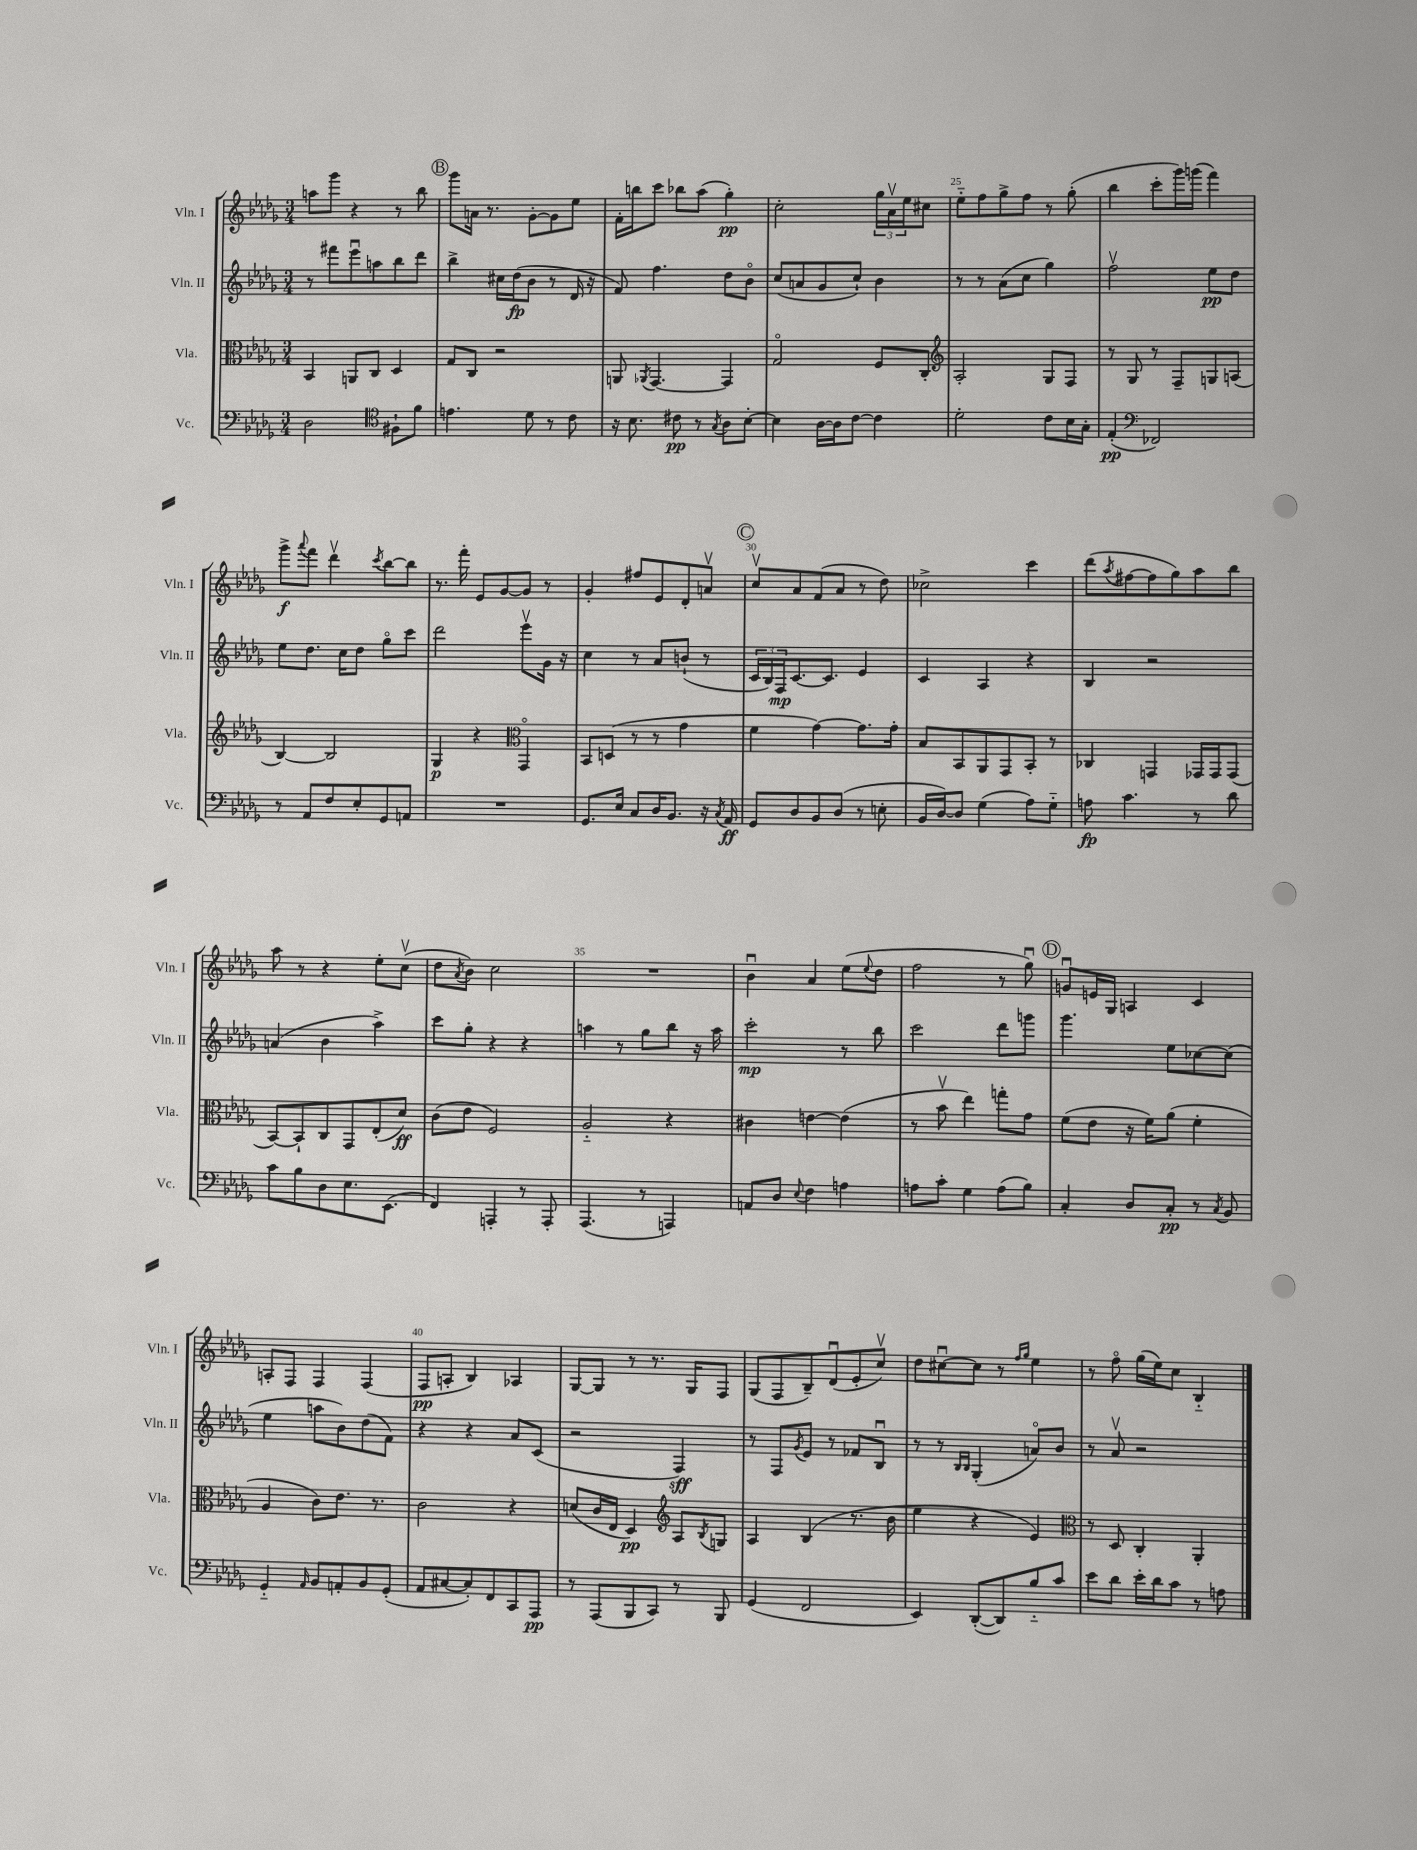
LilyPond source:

<<
\new StaffGroup <<
\new Staff = "s0" \with { instrumentName = "Vln. I" shortInstrumentName = "Vln. I" } {
    \clef treble \key des \major \numericTimeSignature \time 3/4
    a''8 ges'''8 r4 r8 bes''8 |
    \mark \markup { \circle "B" } ges'''8 a'16 r8. ges'8~-. ges'8 ees''8 |
    f'16-. b''16 c'''8 bes''8 aes''8( ges''4-.\pp) |
    c''2-. \tuplet 3/2 { ges''16 aes'16\upbow ees''16 } cis''8 |
    ees''8-_ f''8 ges''8-> f''8 r8 ges''8-.( |
    bes''4 c'''8-. ges'''16) g'''16( f'''4) |
    ges'''8->\f \appoggiatura { aes'''8 } f'''8 des'''4\upbow \acciaccatura { c'''8 } bes''8~ bes''8 |
    r8. f'''16-. ees'8 ges'8~ ges'8 r8 |
    ges'4-. fis''8 ees'8 des'8-. a'8\upbow |
    \mark \markup { \circle "C" } c''8\upbow aes'8 f'8( aes'8 r8 des''8) |
    ces''2-> c'''4 |
    des'''8( \acciaccatura { aes''8 } fis''8~ fis''8 ges''8) aes''8 bes''8 |
    aes''8 r8 r4 ees''8-. c''8\upbow( |
    des''8 \acciaccatura { aes'8 } bes'8) c''2 |
    R2. |
    bes'4\downbow aes'4 ees''8( \appoggiatura { ees''8 } des''8 |
    f''2 r8 ges''8\downbow) |
    \mark \markup { \circle "D" } g'8\downbow e'16 ges16 a4 c'4 |
    a8-. f8 f4 f4( |
    f8\pp a8-. bes4) aes4 |
    ges8~ ges8 r8 r8. ges16 f8 |
    ges8( f8 bes8--) des'8\downbow( ees'8-. c''8\upbow) |
    des''8 cis''8~\downbow cis''8 r8 \grace { f''16 ges''16 } ees''4 |
    r8 f''8\flageolet ges''16( ees''16) c''8 bes4-_ \bar "|." |
}
\new Staff = "s1" \with { instrumentName = "Vln. II" shortInstrumentName = "Vln. II" } {
    \clef treble \key des \major \numericTimeSignature \time 3/4
    r8 fis'''8 ees'''8\downbow a''8 bes''8 des'''8 |
    \mark \markup { \circle "B" } bes''4-> cis''16 des''16\fp( bes'8 r8 des'16 r16 |
    f'8) f''4. des''8 bes'8\flageolet |
    c''8( a'8 ges'8 c''8-!) bes'4 |
    r8 r8 aes'8( c''8 ges''4) |
    f''2\upbow ees''8\pp des''8 |
    ees''8 des''8. c''16 des''8 ges''8\flageolet c'''8 |
    des'''2 ees'''8\upbow ges'16 r16 |
    c''4 r8 aes'8 b'8-!( r8 |
    \mark \markup { \circle "C" } \tuplet 3/2 { c'16 bes16) f16\mp } c'8.~ c'8. ees'4 |
    c'4 aes4 r4 |
    bes4 r2 |
    a'4( bes'4 aes''4->) |
    c'''8 ges''8-. r4 r4 |
    a''4 r8 ges''8 bes''8 r16 a''16 |
    c'''2-.\mp r8 bes''8 |
    c'''2 des'''8 g'''8 |
    \mark \markup { \circle "D" } ges'''4. ees''8 ces''8~ ces''8( |
    ees''4 a''8 bes'8) des''8( f'8) |
    r4 r4 aes'8 c'8( |
    r2 f4\sff) |
    r8 f8 \acciaccatura { ges'8 } ees'8 r8 fes'8 bes8\downbow |
    r8 r8 \grace { bes16 bes16 } ges4-.( a'8\flageolet) bes'8 |
    r8 aes'8\upbow r2 \bar "|." |
}
\new Staff = "s2" \with { instrumentName = "Vla." shortInstrumentName = "Vla." } {
    \clef alto \key des \major \numericTimeSignature \time 3/4
    bes,4 a,8 c8 des4 |
    \mark \markup { \circle "B" } ges8 c8 r2 |
    a,8 \acciaccatura { aes,8 } ges,4.~ ges,4 |
    ges2\flageolet f8 c8-. |
    \clef treble aes2-. ges8 f8 |
    r8 ges8 r8 f8-- g8 a8( |
    bes4~) bes2 |
    ges4\p r4 \clef alto ges,4\flageolet |
    bes,8 d8( r8 r8 ges'4 |
    \mark \markup { \circle "C" } f'4 ges'4~) ges'8. ges'16-. |
    bes8 bes,8 aes,8 ges,8 bes,8-. r8 |
    ces4 g,4 ges,16 ges,16 ges,8( |
    bes,8~) bes,8-! c8 ges,8 ees8-.( des'8\ff) |
    c'8( ees'8 f2) |
    aes2-_ r4 |
    cis'4 e'4~ e'4( |
    r8 bes'8\upbow ees''4) g''8-. ges'8 |
    \mark \markup { \circle "D" } f'8( ees'8 r16 f'16) aes'8( f'4-. |
    aes4 c'8) ees'8. r8. |
    c'2 r4 |
    d'8( c'16 ees16 des4\pp) \clef treble aes8 \acciaccatura { bes8 } g8 |
    aes4 bes4( r8. bes'16 |
    ees''4 r4 ees'4) |
    \clef alto r8 des8 c4-. aes,4-. \bar "|." |
}
\new Staff = "s3" \with { instrumentName = "Vc." shortInstrumentName = "Vc." } {
    \clef bass \key des \major \numericTimeSignature \time 3/4
    des2 \clef tenor fis8-! f'8 |
    \mark \markup { \circle "B" } e'4. des'8 r8 c'8 |
    r16 bes8. cis'8\pp r8 \acciaccatura { ges8 } aes8 bes8~-. |
    bes4 aes16~ aes16 c'8~ c'4 |
    des'2-. c'8 bes16 ges16-. |
    ees4-.\pp( \clef bass fes,2) |
    r8 aes,8 f8 ees8-. ges,8 a,8 |
    R2. |
    ges,8. ees16 c8 des16 bes,8. r16 \acciaccatura { c8 } aes,16\ff |
    \mark \markup { \circle "C" } ges,8 des8 bes,8 des8( r8 e8-. |
    bes,16 des16~) des8 ges4( aes8) ges8-_ |
    a8\fp c'4. r8 des'8 |
    c'8 bes8 des8 ees8. ees,8.( |
    f,4) a,,4-. r8 a,,8-. |
    aes,,4.( r8 a,,4) |
    a,8 des8 \appoggiatura { ees8 } f4 a4 |
    a8 c'8-. ges4 a8( bes8) |
    \mark \markup { \circle "D" } c4-. des8 c8-.\pp r8 \acciaccatura { c8 } bes,8 |
    ges,4-_ \grace { aes,16 } bes,8 a,8-. bes,8 ges,8-.( |
    aes,8 cis8~ cis8-.) f,8 c,8 aes,,8\pp |
    r8 aes,,8( bes,,8 c,8) r8 bes,,8 |
    ges,4( f,2 |
    ees,4) des,8~-.( des,8) bes8-_ c'8 |
    ees'8 des'8 ees'16-. des'16 c'8 r8 a8 \bar "|." |
}
>>
>>
\layout { \context { \Score currentBarNumber = #21 \override BarNumber.break-visibility = ##(#f #t #t) barNumberVisibility = #(every-nth-bar-number-visible 5) } }
